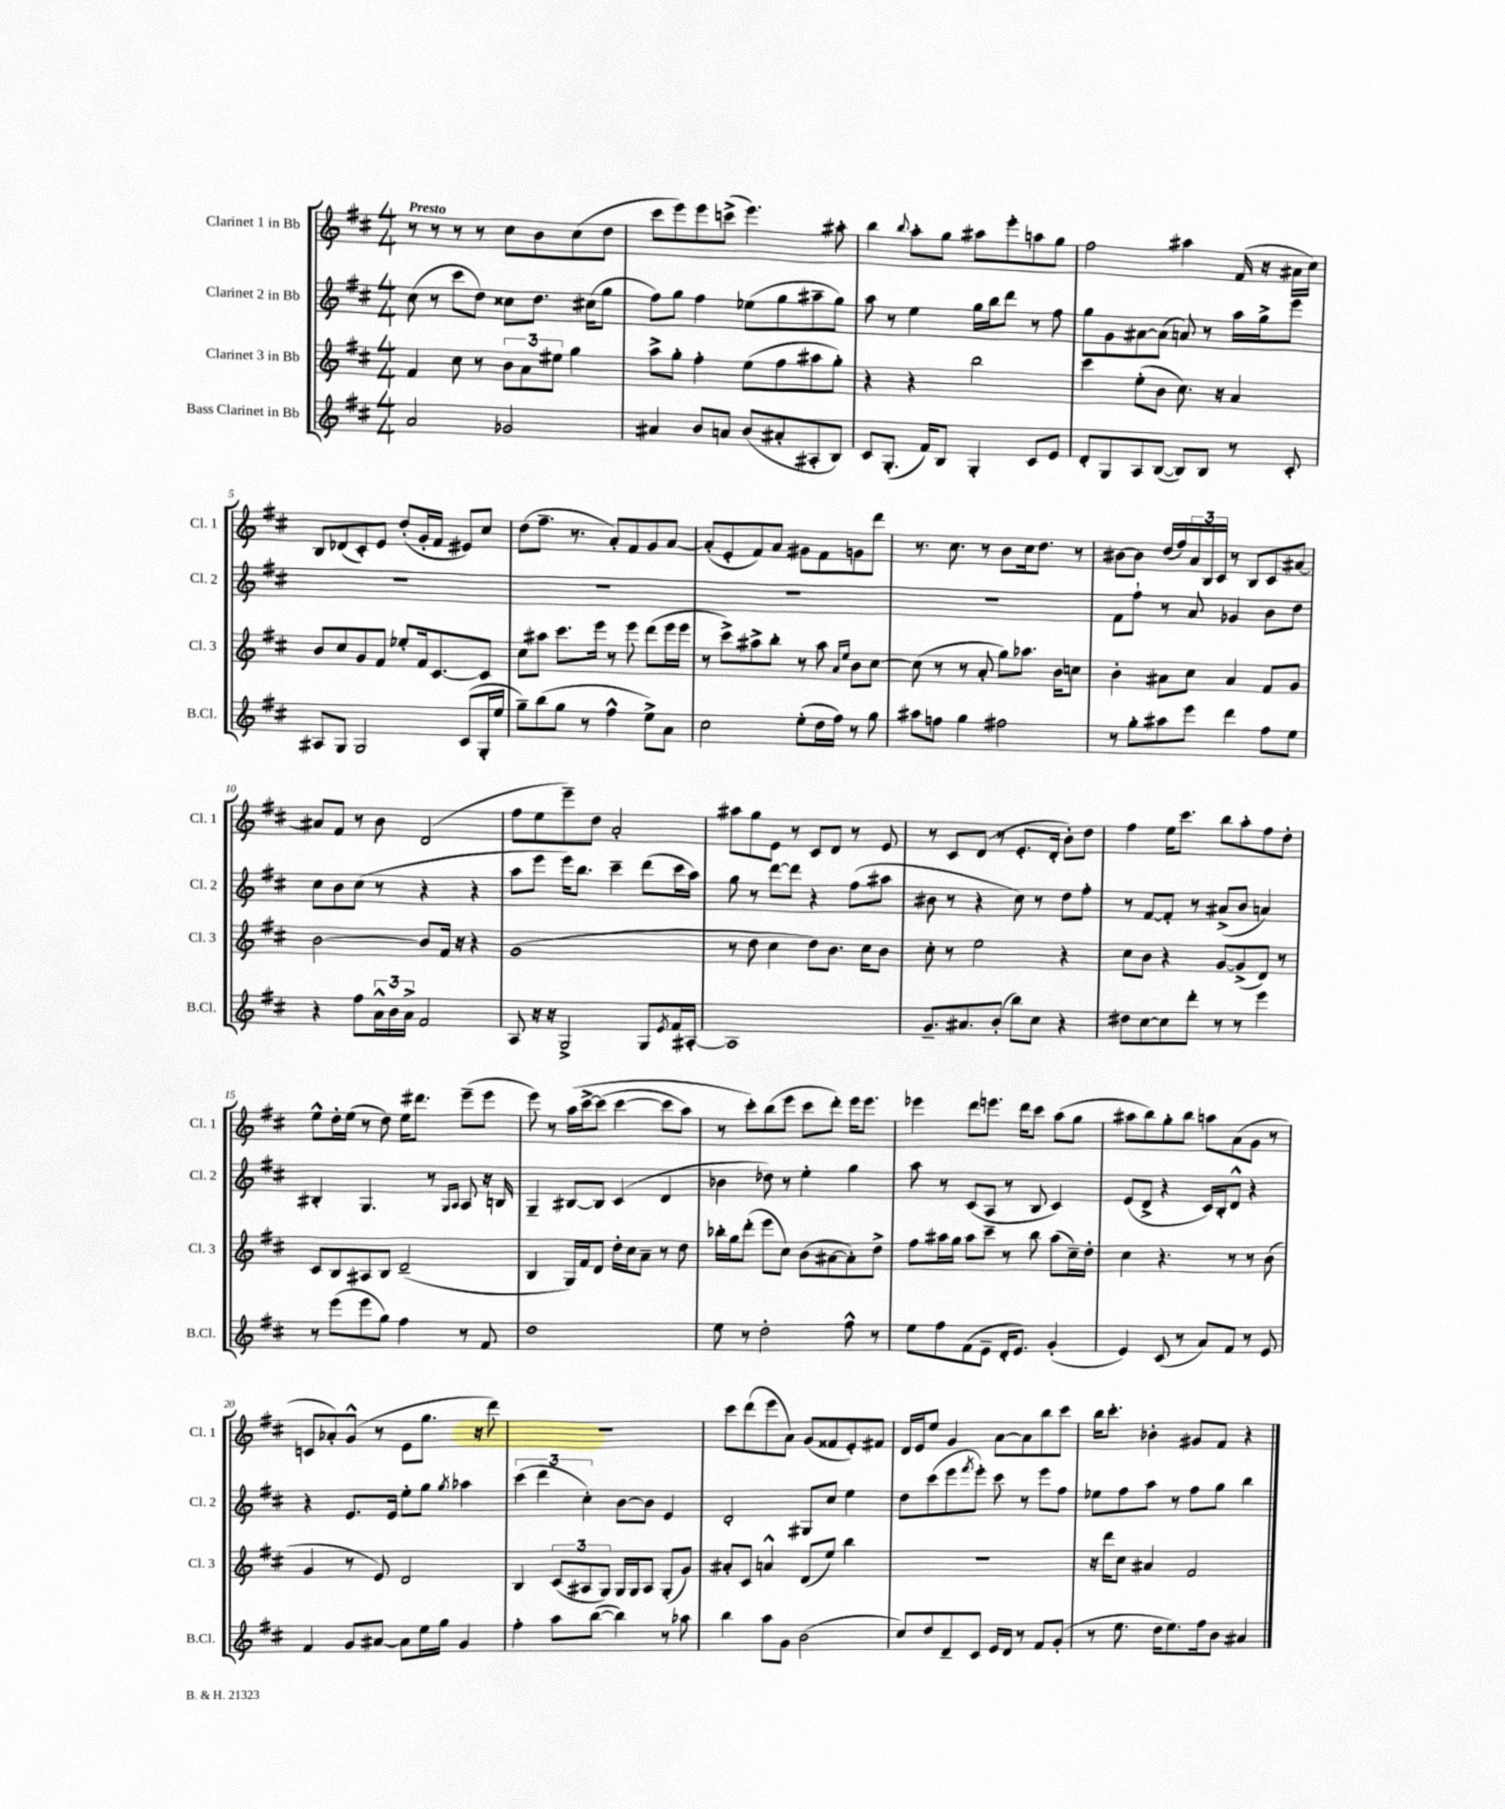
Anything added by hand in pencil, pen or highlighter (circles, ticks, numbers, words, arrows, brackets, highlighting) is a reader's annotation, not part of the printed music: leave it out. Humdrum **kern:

**kern	**kern	**kern	**kern
*part4	*part3	*part2	*part1
*staff4	*staff3	*staff2	*staff1
*I"Bass Clarinet in Bb	*I"Clarinet 3 in Bb	*I"Clarinet 2 in Bb	*I"Clarinet 1 in Bb
*I'B.Cl.	*I'Cl. 3	*I'Cl. 2	*I'Cl. 1
*clefG2	*clefG2	*clefG2	*clefG2
*k[f#c#]	*k[f#c#]	*k[f#c#]	*k[f#c#]
*M4/4	*M4/4	*M4/4	*M4/4
=1	=1	=1	=1
!	!	!	!LO:TX:a:B:t=Presto
2a/	4f#/	(8cc#\	8r
.	.	8r	8r
.	8cc#\	8ccc#\L	8r
.	8r	8dd\J)	8r
2g-X/	12b\L	8cc##X\L	8cc#\L
.	12a\	.	.
.	.	8.dd\J	8b\
.	12ee#X\J	.	.
.	4gg\	.	(8cc#\
.	.	(16cc#X\KL	.
.	.	8gg\J	8dd\J
=2	=2	=2	=2
4a#X/	8aa^\L	8ff#\L)	8ccc#\L
.	8gg'\J	8gg\J	8eee\)
8b/L	4ff#'\	4ff#\	8eee\
8an/J	.	.	(8cccn^\J
(8b/L	(8ee\L	(8ee-X\L	4.eee\)
8a#X'/	8ff#\	8gg\	.
8A#X'/	8aa#X\	8aa#X~\	.
8B/J)	8gg'\J)	8gg\J)	8aa#X'\
=3	=3	=3	=3
8c#/L	4r	8aa\	4bb\
(8.G'/J	.	8r	.
.	.	.	8qqbb/
.	4r	4ee\	8aa'\L
16f#/KL)	.	.	.
8B/J	.	.	8gg\J
4G'/	2bb\	16gg\LL	8aa#X\L
.	.	16bb\J	.
.	.	8ddd\J	8eee'\
8c#/L	.	8r	8aan\
8e/J	.	8ff#\	8gg\J
=4	=4	=4	=4
8d'/L	4ccc#\	8gg\L	2ff#\
8G/	.	8g\	.
8A/	(8ee'\L	[8a#X\	.
([8B/J	8b\J	(8a#\J]	.
8B/L])	8.cc#\)	8an/)	4aa#X\
8B/J	.	8r	.
.	16r	.	.
8r	4a/	16aa\LL	(16f#/
.	.	16gg^\J	16r
8c#'/	.	8eee\J	16a#X\LL
.	.	.	16cc#\JJ)
!!LO:LB:g=z
=5	=5	=5	=5
8A#X/L	8b/L	1r	8B/L
8G/J	8cc#/	.	(8d-X/
2G/	8g/	.	8c#'/)
.	8f#/J	.	8e/J
.	8ee-X'/L	.	(8dd'/L
.	16f#/k	.	16g'/L
.	[8.c#/	.	16f#/JJ
(8c#/L	.	.	8e#X/L)
16G'/L	8c#/J]	.	8cc#/J
16ee/JJ	.	.	.
=6	=6	=6	=6
8gg~\L)	8cc#\L	1r	(8dd\L
(8bb\	8aa#X\J	.	8.ff#~\J
8gg\J	8.ccc#\L	.	.
.	.	.	8.r
8r	.	.	.
.	16eee\Jk	.	.
4ff#^^\	8r	.	8a'/L)
.	8eee\	.	8f#/
8ee^\L)	(8ddd\L	.	8g/
8a\J	16eee\L	.	[8a/J
.	16eee\JJ	.	.
=7	=7	=7	=7
2cc#\	8r	1r	(8a'/L]
.	8ccc#^\L)	.	8e'/
.	8aa#X^\	.	8f#/)
.	8bb'\J	.	8a/J
(8ee'\L	8r	.	8g#X\L
16dd\L	8aa#\	.	8f#\
16ff#\JJ)	.	.	.
.	16qqa/LL	.	.
.	16qqee/JJ	.	.
8r	8b\L	.	8gn\
8gg\	[8cc#\J	.	8ddd\J
=8	=8	=8	=8
8aa#X\L	(8cc#\]	1r	8.r
8ffn\J	8r	.	.
.	.	.	8.cc#\
4gg\	8r	.	.
.	8a'/	.	8r
2ff#X\	8gg\L)	.	8b\L
.	8.aa-X\J	.	16cc#\k
.	.	.	8.dd\J
.	16b\KL	.	.
.	8ccn\J	.	8r
=9	=9	=9	=9
8r	4b'\	8f#\L	[8b#X\L
8gg'\L	.	8ff#`\J	8b#\J]
8aa#X\	8a#X\L	8r	(16dd/LL
.	.	.	16ff#/)
8eee\J	8cc#\J	8a/	24a/
.	.	.	24B/
.	.	.	24c#/JJ
4ddd\	4a#/	4g-X/	8r
.	.	.	8B/L
8ff#\L	8f#/L	8b\L	8c#/
8ee\J	8g/J	8dd\J	[8a#X/J
!!LO:LB:g=z
=10	=10	=10	=10
4r	[2b\	8cc#\L	8a#X/L]
.	.	8b\	8f#/J
8ff#\L	.	(8cc#\J	8r
24a^^\L	.	8r	8b\
24b\	.	.	.
24a^\JJ	.	.	.
2f#/	8b/L]	4r	(2d/
.	16f#/Jk	.	.
.	16r	.	.
.	4r	4r	.
=11	=11	=11	=11
8A/	(1g	8aa\L	8ff#\L
16r	.	8eee\J	8ee\
16r	.	.	.
2G^/	.	16eee\KL)	8eee~\)
.	.	8.bb\J	.
.	.	.	8dd\J
.	.	4ccc#~\	2a'/
8G/L	.	(8ddd\L	.
8qe/	.	.	.
16f#/L	.	16ccc#\L	.
[16A#X'/JJ	.	16aa\JJ)	.
=12	=12	=12	=12
1A#]	8r	8gg\	8aa#X\L
.	8dd\	8r	8gg\
.	4cc#\	[8ddd\L	8e\J
.	.	8ddd\J]	8r
.	8dd\L)	4r	8c#/L
.	8.b\J	.	8d/J
.	.	(8ff#\L	8r
.	16cc#\KL	.	.
.	8b\J	8aa#X\J	8e/
=13	=13	=13	=13
8.g~/L	8cc#'\	8b#X\	8r
.	8r	8r	8c#/L
8.a#X/	.	.	.
.	2ee\	4r	(8d/J
(8b'/J	.	.	8r
8bb\L)	.	8cc#\)	8.e'/L
8cc#\J	.	8r	.
.	.	.	16d'/Jk
4r	4r	8dd\L	8b'\L)
.	.	8ff#'\J	8dd\J
=14	=14	=14	=14
8dd#X\L	8cc#\L	8r	4ff#\
[8cc#\	8b\J	[8f#/L	.
8cc#\]	4r	8f#'/J]	16ee\KL
.	.	.	8.ccc#\J
8ddd'\J	.	8r	.
8r	[8g/L	(8a#X^/L	8bb\L
8r	(8g^/]	8b/J	8aa'\
4eee\	8d/J)	4an/)	8ff#\
.	8r	.	8dd'\J
!!LO:LB:g=z
=15	=15	=15	=15
8r	8c#/L	4B#X'/	8ee^^\L
(8eee\L	8B/	.	16dd'\L
.	.	.	(16ee\JJ
8eee\	8A#X/	4.G/	8r
8gg\J)	8B/J	.	8dd\)
4ff#\	(2d~/	.	16ee\KL
.	.	.	8.ddd#X\J
.	.	8r	.
.	.	16qqG/LL	.
.	.	16qqA/JJ	.
8r	.	8A/	(8eee~\L
8f#/	.	16r	8eee\J
.	.	16Bn/	.
=16	=16	=16	=16
1dd	4B/	4G~/	8eee\)
.	.	.	8r
.	16G/LL)	[8B#X/L	(16aa\LL
.	16f#/J	.	[16ccc#^\J
.	8d/J	8B#/J]	(8ccc#\J]
.	16dd'\LL	(4c#/	[4ccc#\
.	16cc#\J	.	.
.	8a~\J	.	.
.	8r	4d/	8ccc#\L]
.	8dd\	.	8aa\J)
=17	=17	=17	=17
8ee\	16bb-X'\LL	4b-X\	8r
.	16gg\J	.	.
8r	(8ddd'\J	.	8ccc#'\L)
2dd'\	8eee\L	8dd-X\)	(8bb\
.	8cc#\J)	8r	8eee\J
.	(8b\L	4ee'\	8ccc#\L
.	[8a#X\	.	8ddd'\J)
8ff#^^\	8a#'\])	4gg\	16eee\KL
.	.	.	8.eee\J
8r	8dd^\J	.	.
=18	=18	=18	=18
8ee\L	8ff#\L	8aa\	4eee-X\
8ff#\	16aa#X\L	8r	.
.	16gg\JJ	.	.
(8f#\	8aa#\L	(8c#/L	8ddd\L
8e~\J	8ccc#~\J	8A/J	8.eeen\J
16d'/KL	8r	8r	.
8.e/J)	.	.	16ddd\KL
.	8bb\	8B/	8ccc#\J
(4g'/	(8aa#\L	4c#/)	(8aa\L
.	16cc#~\L)	.	8gg\J
.	16dd'\JJ	.	.
=19	=19	=19	=19
4e/)	4cc#\	(8e/L	8aa#X\L
.	.	8d^/J	8bb\)
(8c#/	4.r	4r	8gg'\
8r	.	.	8bb\J
8a/L)	.	16c#/LL)	8aan\L
.	.	16B'/J	.
8f#/J	8r	8d^^/J	(8a\
8r	8r	4r	8g\J
8e/	(8b\	.	8r
!!LO:LB:g=z
=20	=20	=20	=20
4f#/	4g/	4r	8cn/L
.	.	.	8a-X'/)
8g/L	8r	8.e/L	(8g^^/J
[8a#X/J	8e/)	.	8r
.	.	16e/Jk	.
8a#\L]	2d/	8ee'\L	8e\L
16ee\L	.	8gg\J	8.gg\J
16gg\JJ	.	.	.
.	.	8qgg/	.
4g/	.	4aa-X\	.
.	.	.	16r
.	.	.	8ddd\)
=21	=21	=21	=21
4ff#'\	4B/	(6ccc#\	1r
.	.	6ddd\	.
8aa\L	(12c#/L	.	.
.	12A#X/	6cc#'\)	.
([8bb\J	.	.	.
.	12G/J)	.	.
4bb\])	16G/LL	[8b\L	.
.	16G/J	.	.
.	8A#/J	8b\J]	.
8r	(8G'/L	4e/	.
8aa-X\	8g/J)	.	.
=22	=22	=22	=22
4bb\	8a#X'/L	2d'/	8ccc#\L
.	8c#/J	.	(8ddd\
8aa\L	4an^^/	.	8eee\
8g\J	.	.	8a\J)
(2b\	(8d/L	8G#X/L	(8g/L
.	8ee/J)	8cc#/J	8f##X/
.	4bb\	4ee\	8e'/)
.	.	.	8f#X/J
=23	=23	=23	=23
8cc#/L)	1r	8dd\L	16d/LL
.	.	.	16e/J
8dd/	.	(8ccc#\	8ee/J
8d~/	.	8eee\	4g/
.	.	8qfff#/	.
8c#/J	.	8eee'\J)	.
16e/LL	.	8ccc#\	[8a\L
16d/JJ	.	.	.
8r	.	8r	8a\]
8f#/L	.	8eee\L	8bb\
(8g'/J	.	8ff#\J	8ccc#\J
=24	=24	=24	=24
8r	16r	8ee-X\L	16bb\KL
.	16ddd\KL	.	8.ccc#'\J
8.ee\	8cc#\J	8ff#\	.
.	4a#X/	8aa\J	4b-X'\
16dd\KL	.	.	.
8.ee\)	.	8r	.
.	2f#/	8ff#\L	8g#X/L
16ff#\k	.	.	.
8b\J	.	8gg\J	8f#/J
4a#X/	.	4bb\	4r
==	==	==	==
*-	*-	*-	*-
